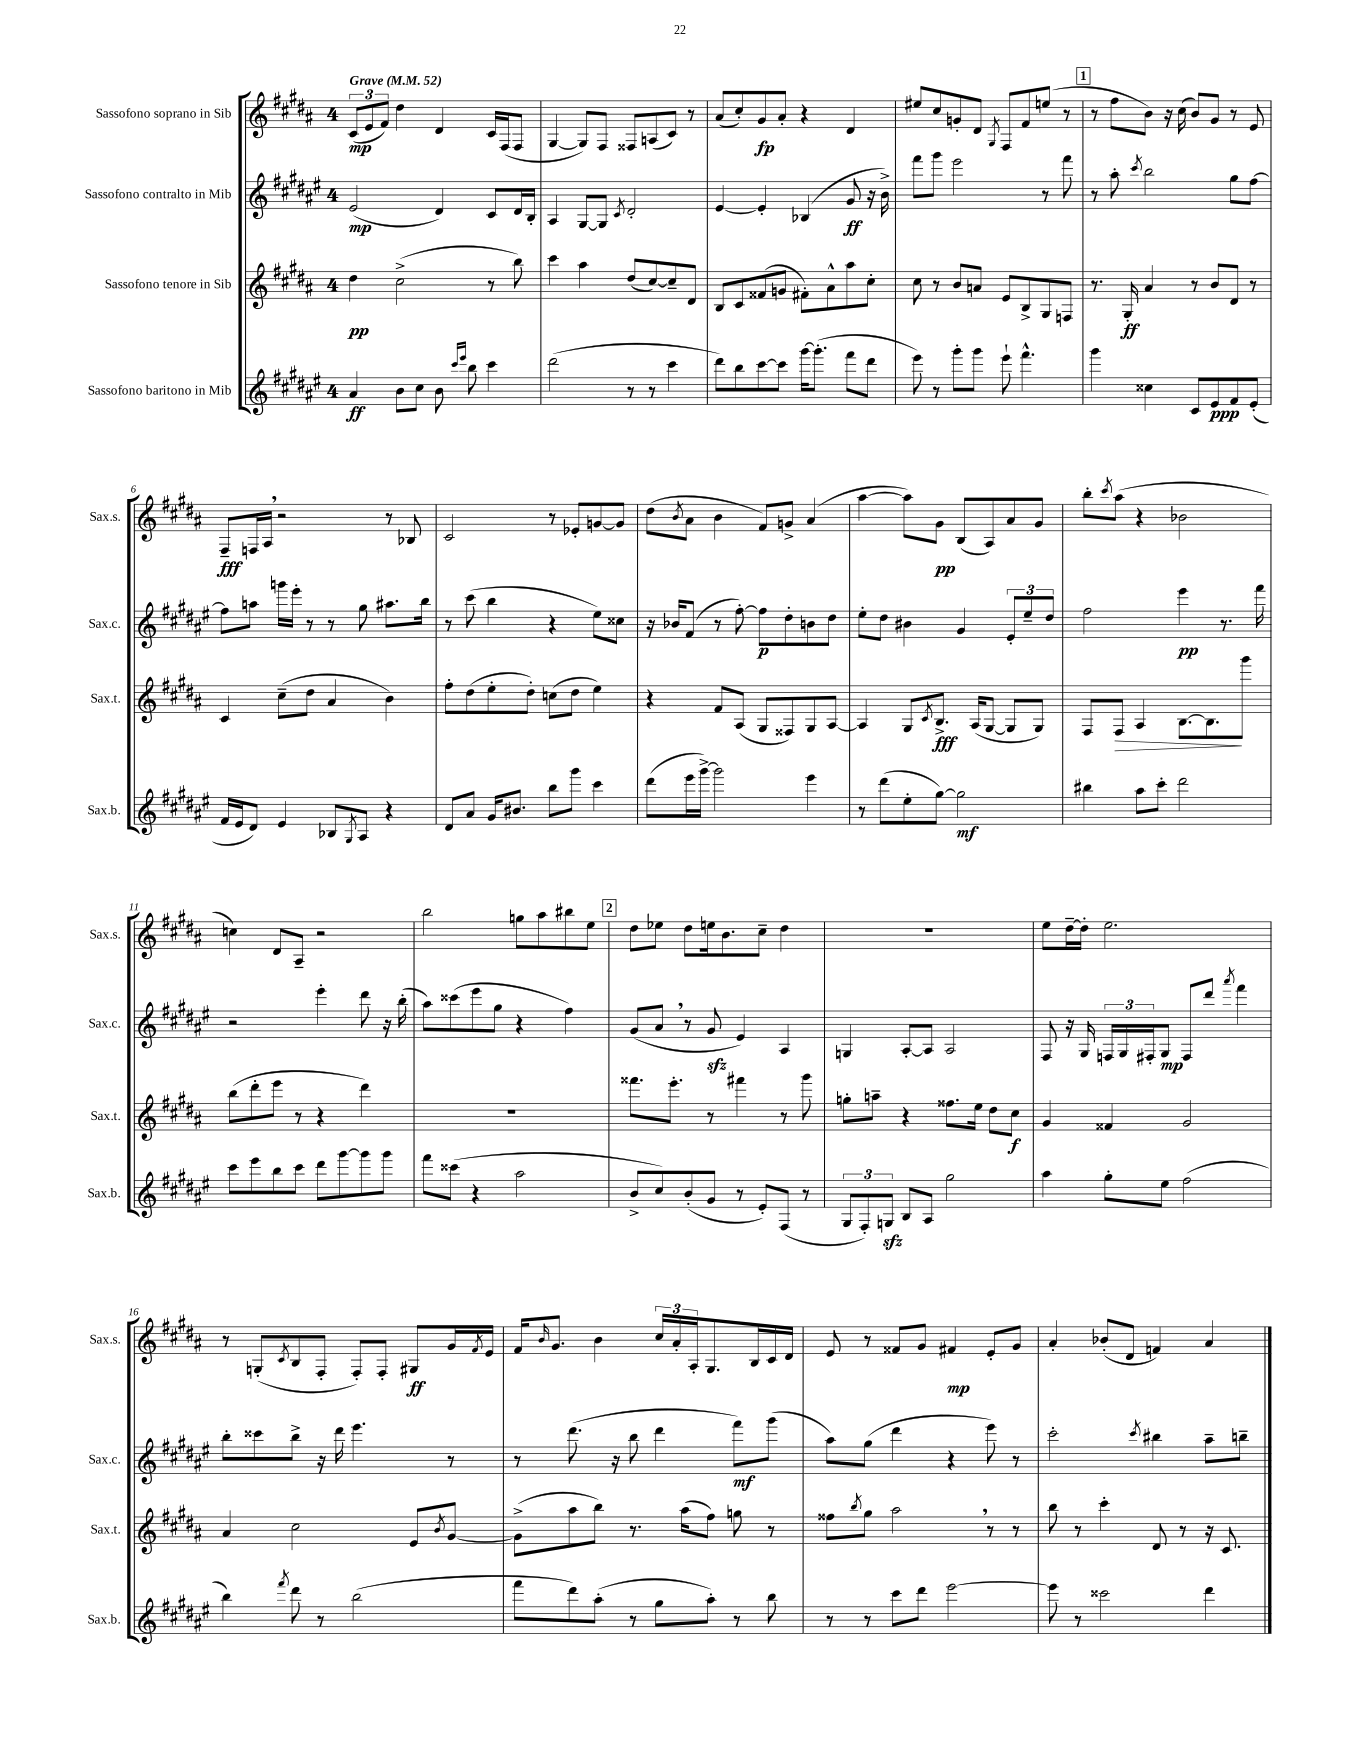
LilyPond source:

<<
\new StaffGroup <<
\new Staff = "s0" \with { instrumentName = "Sassofono soprano in Sib" shortInstrumentName = "Sax.s." } {
    \clef treble \key b \major \once \override Staff.TimeSignature.style = #'single-digit \time 4/4 \tempo "Grave" 4 = 52
    \tuplet 3/2 { cis'8\mp( e'8 fis'8) } dis''4 dis'4 cis'16 fis16( fis8 |
    gis4~ gis8) fis8 fisis8 a8( cis'8) r8 |
    ais'8( cis''8-.) gis'8\fp ais'8-. r4 dis'4 |
    eis''8 cis''8 g'8-. dis'8 \acciaccatura { gis8 } fis8 fis'8 e''8( r8 |
    \mark \markup { \box "1" } r8 fis''8 b'8) r16 cis''16( b'8) gis'8 r8 e'8 |
    fis8--\fff f16 ais16 \breathe r2 r8 bes8 |
    cis'2 r8 ees'8-. g'8~ g'8 |
    dis''8( \acciaccatura { b'8 } ais'8 b'4 fis'8) g'8-> ais'4( |
    ais''4~ ais''8) gis'8\pp b8( ais8) ais'8 gis'8 |
    b''8-. \acciaccatura { cis'''8 } ais''8( r4 bes'2 |
    c''4) dis'8 ais8-- r2 |
    b''2 g''8 ais''8 bis''8 e''8 |
    \mark \markup { \box "2" } dis''8 ees''8 dis''8 e''16 b'8. cis''8-- dis''4 |
    R1 |
    e''8 dis''16~-- dis''16-. e''2. |
    r8 g8-.( \acciaccatura { cis'8 } b8 fis8-. fis8-.) fis8-. gis8\ff gis'16 \acciaccatura { fis'8 } e'16 |
    fis'16 \grace { b'16 } gis'8. b'4 \tuplet 3/2 { cis''16 ais'16-. ais16-. } gis8. b16 cis'16 dis'16 |
    e'8 r8 fisis'8 gis'8 fis'4\mp e'8-. gis'8 |
    ais'4-. bes'8-.( dis'8 f'4) ais'4 \bar "|." |
}
\new Staff = "s1" \with { instrumentName = "Sassofono contralto in Mib" shortInstrumentName = "Sax.c." } {
    \clef treble \key fis \major \once \override Staff.TimeSignature.style = #'single-digit \time 4/4
    eis'2\mp( dis'4) cis'8 dis'16 b16-. |
    ais4 gis8~ gis8 \acciaccatura { cis'8 } dis'2-. |
    eis'4~ eis'4-. bes4( gis'8\ff r16 b'16->) |
    fis'''8 gis'''8 eis'''2 r8 fis'''8 |
    \mark \markup { \box "1" } r8 ais''8-. \acciaccatura { cis'''8 } b''2 gis''8 fis''8~ |
    fis''8 a''8 g'''16 eis'''16-. r8 r8 gis''8 ais''8. b''16 |
    r8 cis'''8( b''4 r4 eis''8) cisis''8 |
    r16 bes'16 fis'8( r8 fis''8~-.) fis''8\p dis''8-. b'8 dis''8 |
    eis''8-. dis''8 bis'4 gis'4 \tuplet 3/2 { eis'8-. eis''8-- dis''8 } |
    fis''2 eis'''4\pp r8. fis'''16 |
    r2 eis'''4-. dis'''8 r16 b''16-.( |
    ais''8) cisis'''8( eis'''8 gis''8 r4 fis''4) |
    \mark \markup { \box "2" } gis'8( ais'8 \breathe r8 gis'8\sfz eis'4) ais4 |
    g4 ais8~-. ais8 ais2 |
    fis8 r16 gis16 \tuplet 3/2 { f16 gis16 fis16-. } gis8\mp fis8 dis'''8 \acciaccatura { ais'''8 } fis'''4 |
    b''8-. cisis'''8 b''8-> r16 dis'''16 eis'''4. r8 |
    r8 dis'''8.( r16 b''8 dis'''4 fis'''8\mf) gis'''8( |
    ais''8) gis''8( dis'''4 r4 eis'''8) r8 |
    cis'''2-. \acciaccatura { cis'''8 } bis''4 ais''8-- b''8-- \bar "|." |
}
\new Staff = "s2" \with { instrumentName = "Sassofono tenore in Sib" shortInstrumentName = "Sax.t." } {
    \clef treble \key b \major \once \override Staff.TimeSignature.style = #'single-digit \time 4/4
    dis''4\pp cis''2->( r8 b''8) |
    cis'''4 ais''4 dis''8( cis''8~) cis''8-- dis'8 |
    b8 cis'8 fisis'8( g'8 fis'8-.) ais'8-^ ais''8 cis''8-. |
    cis''8 r8 b'8 a'8 e'8 b8-> gis8 f8 |
    \mark \markup { \box "1" } r8. gis16-.\ff ais'4 r8 b'8 dis'8 r8 |
    cis'4 cis''8--( dis''8 ais'4 b'4) |
    fis''8-. dis''8( e''8-. dis''8-.) c''8( dis''8 e''4) |
    r4 fis'8 ais8( gis8 fisis8) gis8 ais8~ |
    ais4 gis8 \acciaccatura { cis'8 } b8.->\fff ais16( gis8~ gis8 gis8) |
    fis8 fis8\> ais4 b8.~ b8.\! gis'''8 |
    b''8( dis'''8-. e'''8 r8 r4 dis'''4) |
    R1 |
    \mark \markup { \box "2" } fisis'''8. e'''8.-. r8 fis'''4 r8 gis'''8 |
    g''8-. a''8-- r4 fisis''8. e''16 dis''8 cis''8\f |
    gis'4 fisis'4 gis'2 |
    ais'4 cis''2 e'8 \acciaccatura { b'8 } gis'8~ |
    gis'8->( ais''8 b''8) r8. ais''16( fis''8) g''8 r8 |
    fisis''8 \acciaccatura { b''8 } gis''8 ais''2 \breathe r8 r8 |
    b''8 r8 cis'''4-. dis'8 r8 r16 cis'8. \bar "|." |
}
\new Staff = "s3" \with { instrumentName = "Sassofono baritono in Mib" shortInstrumentName = "Sax.b." } {
    \clef treble \key fis \major \once \override Staff.TimeSignature.style = #'single-digit \time 4/4
    ais'4\ff b'8 cis''8 b'8 \grace { cis'''16 eis'''16 } b''8 cis'''4 |
    dis'''2( r8 r8 cis'''4 |
    dis'''8) b''8 cis'''8~ cis'''8 gis'''16~ gis'''8.-.( fis'''8 dis'''8 |
    eis'''8) r8 gis'''8-. gis'''8 eis'''8-! fis'''4.-^ |
    \mark \markup { \box "1" } gis'''4 cisis''4 cis'8 eis'8\ppp fis'8 eis'8-.( |
    fis'16 eis'16 dis'8) eis'4 bes8 \acciaccatura { gis8 } ais8 r4 |
    dis'8 ais'8 gis'16 bis'8. b''8 gis'''8 cis'''4 |
    dis'''8( eis'''16 gis'''16~->) gis'''2 eis'''4 |
    r8 dis'''8( eis''8-. gis''8~) gis''2\mf |
    bis''4 ais''8 cis'''8-. dis'''2 |
    cis'''8 eis'''8 b''8 cis'''8 dis'''8 gis'''8~ gis'''8 gis'''8 |
    fis'''8 cisis'''8( r4 ais''2 |
    \mark \markup { \box "2" } b'8-> cis''8) b'8-.( gis'8 r8 eis'8-.) fis8( r8 |
    \tuplet 3/2 { gis8 fis8-.) g8\sfz } b8 ais8 gis''2 |
    ais''4 gis''8-. eis''8 fis''2( |
    b''4) \acciaccatura { fis'''8 } dis'''8 r8 b''2( |
    fis'''8 dis'''8) ais''8-.( r8 gis''8 ais''8-.) r8 b''8 |
    r8 r8 cis'''8 dis'''8 eis'''2~ |
    eis'''8 r8 cisis'''2 dis'''4 \bar "|." |
}
>>
>>
